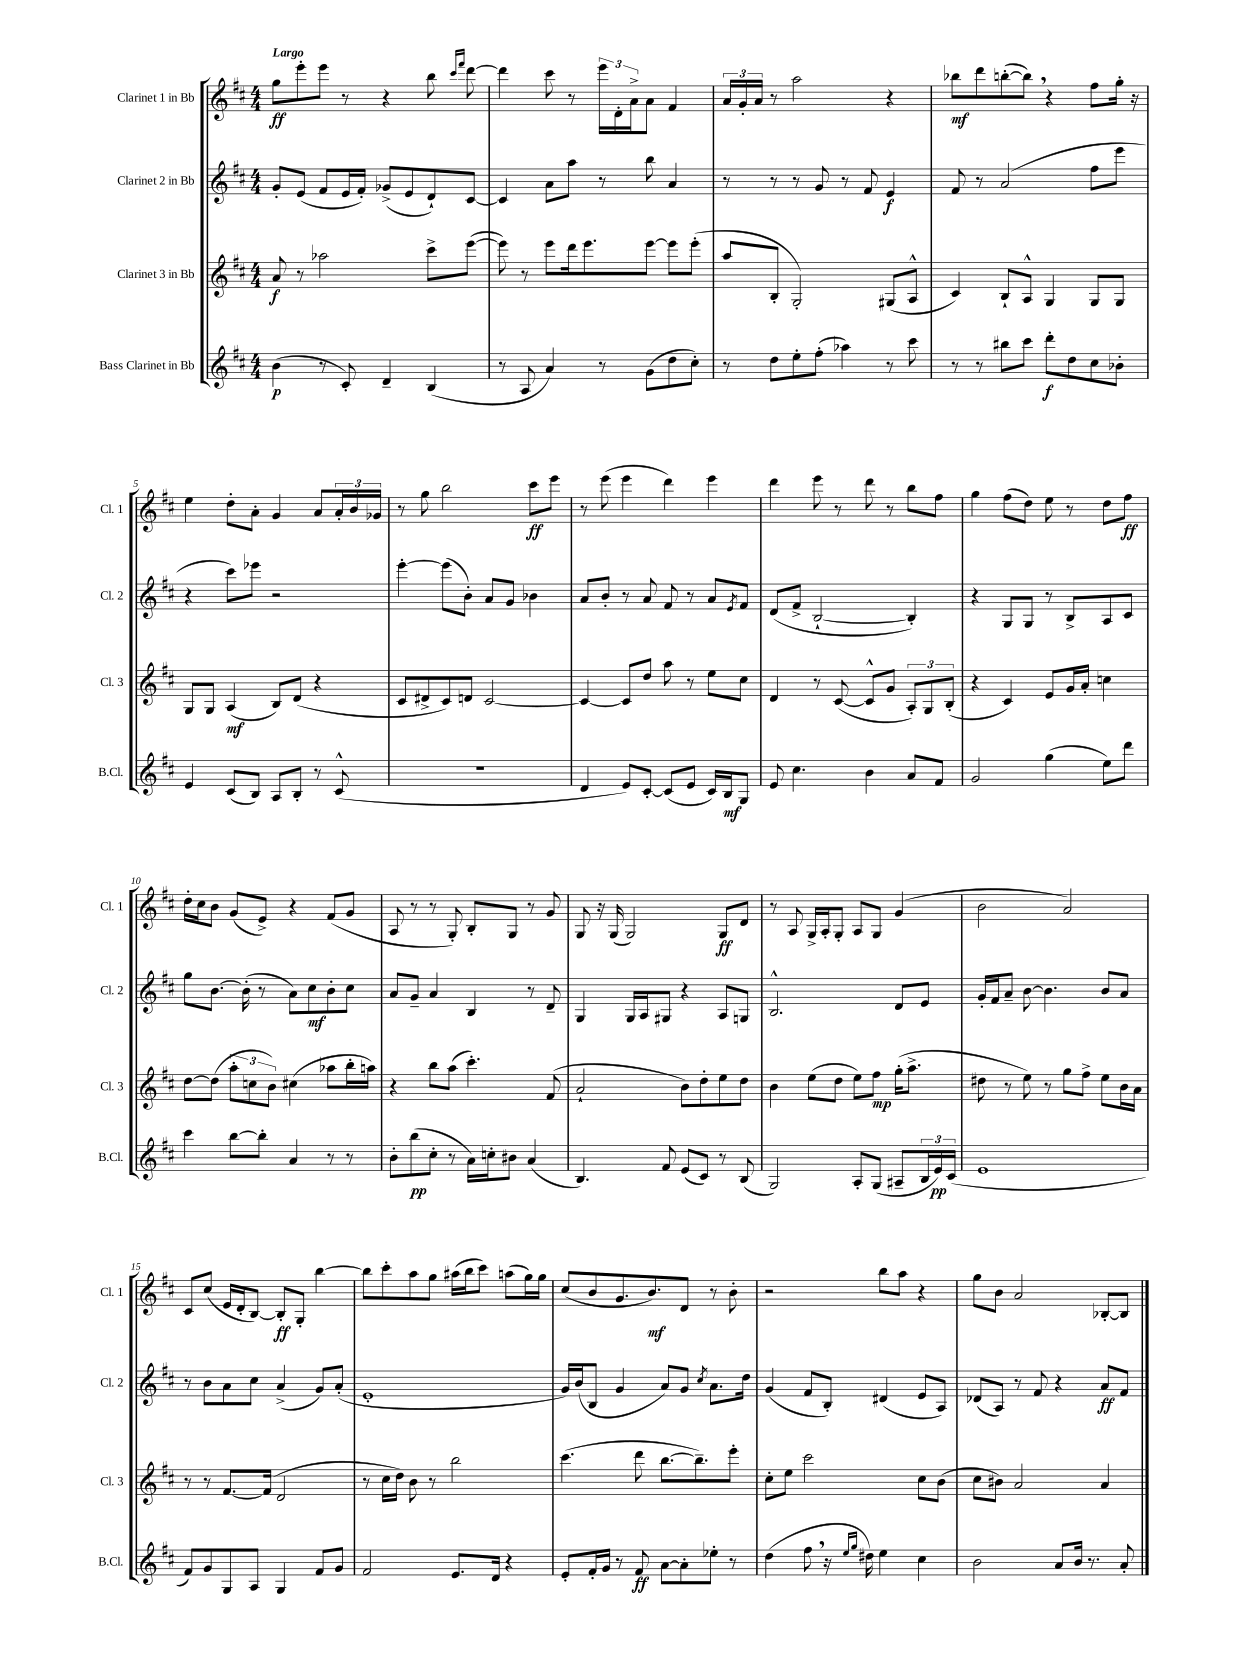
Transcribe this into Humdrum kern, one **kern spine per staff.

**kern	**dynam	**kern	**dynam	**kern	**dynam	**kern	**dynam
*part4	*part4	*part3	*part3	*part2	*part2	*part1	*part1
*staff4	*staff4	*staff3	*staff3	*staff2	*staff2	*staff1	*staff1
*I"Bass Clarinet in Bb	*	*I"Clarinet 3 in Bb	*	*I"Clarinet 2 in Bb	*	*I"Clarinet 1 in Bb	*
*I'B.Cl.	*	*I'Cl. 3	*	*I'Cl. 2	*	*I'Cl. 1	*
*clefG2	*	*clefG2	*	*clefG2	*	*clefG2	*
*k[f#c#]	*	*k[f#c#]	*	*k[f#c#]	*	*k[f#c#]	*
*M4/4	*	*M4/4	*	*M4/4	*	*M4/4	*
=1	=1	=1	=1	=1	=1	=1	=1
!	!	!	!	!	!	!LO:TX:a:B:t=Largo	!
(4b\	p	8a/	f	8g'/L	.	8gg\L	ff
.	.	8r	.	(8e/J	.	8eee'\	.
8r	.	2aa-X\	.	8f#/L	.	8eee\J	.
8c#'/)	.	.	.	16e/L	.	8r	.
.	.	.	.	16f#'/JJ)	.	.	.
4d~/	.	.	.	(8g-X^/L	.	4r	.
.	.	.	.	8e/	.	.	.
(4B/	.	8ccc#^\L	.	8d`/)	.	8bb\	.
.	.	.	.	.	.	16qqccc#/LL	.
.	.	.	.	.	.	16qqfff#/JJ	.
.	.	([8eee\J	.	[8c#/J	.	[8ddd\	.
=2	=2	=2	=2	=2	=2	=2	=2
8r	.	8eee\])	.	4c#/]	.	4ddd\]	.
8A/	.	8r	.	.	.	.	.
4a/)	.	8eee\L	.	8a\L	.	8ccc#\	.
.	.	16ddd\k	.	8aa\J	.	8r	.
.	.	8.eee\	.	.	.	.	.
8r	.	.	.	8r	.	24eee\LL	.
.	.	.	.	.	.	24d'\	.
.	.	.	.	.	.	24a^\J	.
(8g\L	.	[8eee\J	.	8bb\	.	8a\J	.
8dd\	.	8eee\L]	.	4a/	.	4f#/	.
8cc#'\J)	.	(8eee'\J	.	.	.	.	.
=3	=3	=3	=3	=3	=3	=3	=3
8r	.	8aa/L	.	8r	.	24a/LL	.
.	.	.	.	.	.	24g'/	.
.	.	.	.	.	.	24a/JJ	.
8dd\L	.	8B'/J	.	8r	.	8r	.
8ee'\	.	2G'/)	.	8r	.	2aa\	.
(8ff#'\J	.	.	.	8g/	.	.	.
4aa-X\)	.	.	.	8r	.	.	.
.	.	.	.	8f#/	.	.	.
8r	.	(8G#X/L	.	4e/	f	4r	.
8ccc#\	.	8A^^/J	.	.	.	.	.
=4	=4	=4	=4	=4	=4	=4	=4
8r	.	4c#/)	.	8f#/	.	8bb-X\L	mf
8r	.	.	.	8r	.	8ddd\	.
8bb#X\L	.	8B`/L	.	(2a/	.	([8bbn'\	.
8ccc#\J	.	8A^^/J	.	.	.	8bb,\J])	.
8ddd'\L	f	4G/	.	.	.	4r	.
8dd\	.	.	.	.	.	.	.
8cc#\	.	8G/L	.	8ff#\L	.	8ff#\L	.
8b-X'\J	.	8G/J	.	8eee\J	.	16gg'\Jk	.
.	.	.	.	.	.	16r	.
!!LO:LB:g=z
=5	=5	=5	=5	=5	=5	=5	=5
4e/	.	8G/L	.	4r	.	4ee\	.
.	.	8G/J	.	.	.	.	.
(8c#/L	.	(4A/	mf	8ccc#\L)	.	8dd'\L	.
8B/J)	.	.	.	8eee-X\J	.	8a'\J	.
8A/L	.	8B/L)	.	2r	.	4g/	.
8B'/J	.	(8d/J	.	.	.	.	.
8r	.	4r	.	.	.	8a/L	.
(8c#^^/	.	.	.	.	.	24a'/L	.
.	.	.	.	.	.	24b/	.
.	.	.	.	.	.	24g-X/JJ	.
=6	=6	=6	=6	=6	=6	=6	=6
1r	.	8c#/L	.	[4eee'\	.	8r	.
.	.	8d#X^/	.	.	.	8gg\	.
.	.	8c#/)	.	(8eee\L]	.	2bb\	.
.	.	8dn/J	.	8b'\J)	.	.	.
.	.	[2c#/	.	8a/L	.	.	.
.	.	.	.	8g/J	.	.	.
.	.	.	.	4b-X\	.	8ccc#\L	ff
.	.	.	.	.	.	8eee\J	.
=7	=7	=7	=7	=7	=7	=7	=7
4d/	.	4c#/_	.	8a/L	.	8r	.
.	.	.	.	8b'/J	.	(8eee\	.
8e/L)	.	8c#/L]	.	8r	.	4eee\	.
[8c#'/J	.	8dd/J	.	8a/	.	.	.
(8c#/L]	.	8aa\	.	8f#/	.	4ddd\)	.
8e/J	.	8r	.	8r	.	.	.
16c#/LL)	.	8ee\L	.	8a/L	.	4eee\	.
16B/J	mf	.	.	.	.	.	.
.	.	.	.	8qe/	.	.	.
8G/J	.	8cc#\J	.	8f#/J	.	.	.
=8	=8	=8	=8	=8	=8	=8	=8
8e/	.	4d/	.	(8d/L	.	4ddd\	.
4.cc#\	.	.	.	8f#^/J	.	.	.
.	.	8r	.	[2B`/	.	8eee\	.
.	.	([8c#/	.	.	.	8r	.
4b\	.	8c#^^/L]	.	.	.	8ddd\	.
.	.	8g/J	.	.	.	8r	.
8a/L	.	12A'/L)	.	4B'/])	.	8bb\L	.
.	.	12G/	.	.	.	.	.
8f#/J	.	.	.	.	.	8ff#\J	.
.	.	(12B'/J	.	.	.	.	.
=9	=9	=9	=9	=9	=9	=9	=9
2g/	.	4r	.	4r	.	4gg\	.
.	.	4c#/)	.	8G/L	.	(8ff#\L	.
.	.	.	.	8G/J	.	8dd\J)	.
(4gg\	.	8e/L	.	8r	.	8ee\	.
.	.	16g/L	.	8B^/L	.	8r	.
.	.	16a'/JJ	.	.	.	.	.
8ee\L)	.	4ccn\	.	8A/	.	8dd\L	.
8ddd\J	.	.	.	8c#/J	.	8ff#\J	ff
!!LO:LB:g=z
=10	=10	=10	=10	=10	=10	=10	=10
4ccc#\	.	[8dd\L	.	8gg\L	.	16dd'\LL	.
.	.	.	.	.	.	16cc#\J	.
.	.	(8dd\J]	.	[8.b\J	.	8b\J	.
[8bb\L	.	12aa'\L	.	.	.	(8g/L	.
.	.	.	.	(16b'\]	.	.	.
.	.	12ccn\	.	.	.	.	.
8bb'\J]	.	.	.	8r	.	8e^/J)	.
.	.	12b\J)	.	.	.	.	.
4a/	.	(4cc#X\	.	8a\L)	.	4r	.
.	.	.	.	8cc#\	mf	.	.
8r	.	8aa-X\L	.	8b'\	.	(8f#/L	.
8r	.	16bb'\L	.	8cc#\J	.	8g/J	.
.	.	16aan\JJ)	.	.	.	.	.
=11	=11	=11	=11	=11	=11	=11	=11
8b'\L	.	4r	.	8a/L	.	8A/	.
(8bb\	pp	.	.	8g~/J	.	8r	.
8cc#'\J	.	8bb\L	.	4a/	.	8r	.
8r	.	(8aa\J	.	.	.	8G'/)	.
16a\LL)	.	4.ccc#'\)	.	4B/	.	8B'/L	.
16ccn'\J	.	.	.	.	.	.	.
8b#X\J	.	.	.	.	.	8G/J	.
(4a/	.	.	.	8r	.	8r	.
.	.	(8f#/	.	8d~/	.	8g/	.
=12	=12	=12	=12	=12	=12	=12	=12
4.B/)	.	2a`/	.	4G/	.	8G/	.
.	.	.	.	.	.	16r	.
.	.	.	.	.	.	(16G/	.
.	.	.	.	16G/LL	.	2G/)	.
.	.	.	.	16A/J	.	.	.
8f#/	.	.	.	8G#X/J	.	.	.
(8e/L	.	8b\L)	.	4r	.	.	.
8c#/J)	.	8dd'\	.	.	.	.	.
8r	.	8ee\	.	8A/L	.	8G/L	ff
(8B/	.	8dd\J	.	8Gn/J	.	8d/J	.
=13	=13	=13	=13	=13	=13	=13	=13
2G/)	.	4b\	.	2.B^^/	.	8r	.
.	.	.	.	.	.	8A/	.
.	.	(8ee\L	.	.	.	16G^/LL	.
.	.	.	.	.	.	16A'/J	.
.	.	8dd\J	.	.	.	8G'/J	.
8A'/L	.	8ee\L)	.	.	.	8A/L	.
(8G/J	.	8ff#\J	mp	.	.	8G/J	.
8A#X~/L	.	(16gg'\KL	.	8d/L	.	(4g/	.
.	.	8.aa^\J	.	.	.	.	.
24B/L	.	.	.	8e/J	.	.	.
24e/)	pp	.	.	.	.	.	.
(24c#/JJ	.	.	.	.	.	.	.
=14	=14	=14	=14	=14	=14	=14	=14
1e	.	8dd#X\	.	16g'/LL	.	2b\	.
.	.	.	.	16f#/J	.	.	.
.	.	8r	.	8a~/J	.	.	.
.	.	8ee\)	.	[8b\	.	.	.
.	.	8r	.	4.b\]	.	.	.
.	.	8gg\L	.	.	.	2a/)	.
.	.	8ff#^\J	.	.	.	.	.
.	.	8ee\L	.	8b/L	.	.	.
.	.	16b\L	.	8a/J	.	.	.
.	.	16a\JJ	.	.	.	.	.
!!LO:LB:g=z
=15	=15	=15	=15	=15	=15	=15	=15
8f#/L)	.	8r	.	8r	.	8c#/L	.
8g/	.	8r	.	8b\L	.	(8cc#/J	.
8G/	.	[8.f#/L	.	8a\	.	16e/LL	.
.	.	.	.	.	.	16d'/J	.
8A/J	.	.	.	8cc#\J	.	[8B/J)	.
.	.	(16f#/Jk]	.	.	.	.	.
4G/	.	2d/	.	(4a^/	.	8B'/L]	ff
.	.	.	.	.	.	8G'/J	.
8f#/L	.	.	.	8g/L)	.	[4bb\	.
8g/J	.	.	.	(8a'/J	.	.	.
=16	=16	=16	=16	=16	=16	=16	=16
2f#/	.	8r	.	1e'	.	8bb\L]	.
.	.	16cc#\LL	.	.	.	8ccc#'\	.
.	.	16dd\JJ)	.	.	.	.	.
.	.	8b\	.	.	.	8aa\	.
.	.	8r	.	.	.	8gg\J	.
8.e/L	.	2bb\	.	.	.	(16aa#X\LL	.
.	.	.	.	.	.	16bb\J	.
.	.	.	.	.	.	8ccc#\J)	.
16d/Jk	.	.	.	.	.	.	.
4r	.	.	.	.	.	(8aan\L	.
.	.	.	.	.	.	16gg\L)	.
.	.	.	.	.	.	16gg\JJ	.
=17	=17	=17	=17	=17	=17	=17	=17
8e'/L	.	(4.ccc#\	.	16g/LL)	.	(8cc#/L	.
.	.	.	.	(16b/J	.	.	.
16f#'/L	.	.	.	8B/J	.	8b/	.
16g/JJ	.	.	.	.	.	.	.
8r	.	.	.	4g/	.	8.g/	.
8f#/	ff	8ddd\	.	.	.	.	.
.	.	.	.	.	.	8.b/)	mf
[8a\L	.	[8.bb\L	.	8a/L)	.	.	.
8a'\]	.	.	.	8g/J	.	8d/J	.
.	.	8.bb~\])	.	.	.	.	.
.	.	.	.	8qcc#/	.	.	.
8ee-X'\J	.	.	.	8.a\L	.	8r	.
8r	.	8eee'\J	.	.	.	8b'\	.
.	.	.	.	16dd\Jk	.	.	.
=18	=18	=18	=18	=18	=18	=18	=18
(4dd\	.	8cc#'\L	.	(4g/	.	2r	.
.	.	8ee\J	.	.	.	.	.
8ff#,\	.	2ccc#\	.	8f#/L	.	.	.
16r	.	.	.	8B'/J)	.	.	.
16qqee/LL	.	.	.	.	.	.	.
16qqgg/JJ	.	.	.	.	.	.	.
16dd#X\)	.	.	.	.	.	.	.
4ee\	.	.	.	(4d#X/	.	8bb\L	.
.	.	.	.	.	.	8aa\J	.
4cc#\	.	8cc#\L	.	8e/L	.	4r	.
.	.	(8b\J	.	8A/J)	.	.	.
=19	=19	=19	=19	=19	=19	=19	=19
2b\	.	8cc#\L	.	(8d-X/L	.	8gg\L	.
.	.	8b#X\J)	.	8A/J)	.	8b\J	.
.	.	2a/	.	8r	.	2a/	.
.	.	.	.	8f#/	.	.	.
8a/L	.	.	.	4r	.	.	.
16b/Jk	.	.	.	.	.	.	.
8.r	.	.	.	.	.	.	.
.	.	4a/	.	8a/L	ff	[8B-X'/L	.
8a'/	.	.	.	8f#/J	.	8B-/J]	.
==	==	==	==	==	==	==	==
*-	*-	*-	*-	*-	*-	*-	*-
